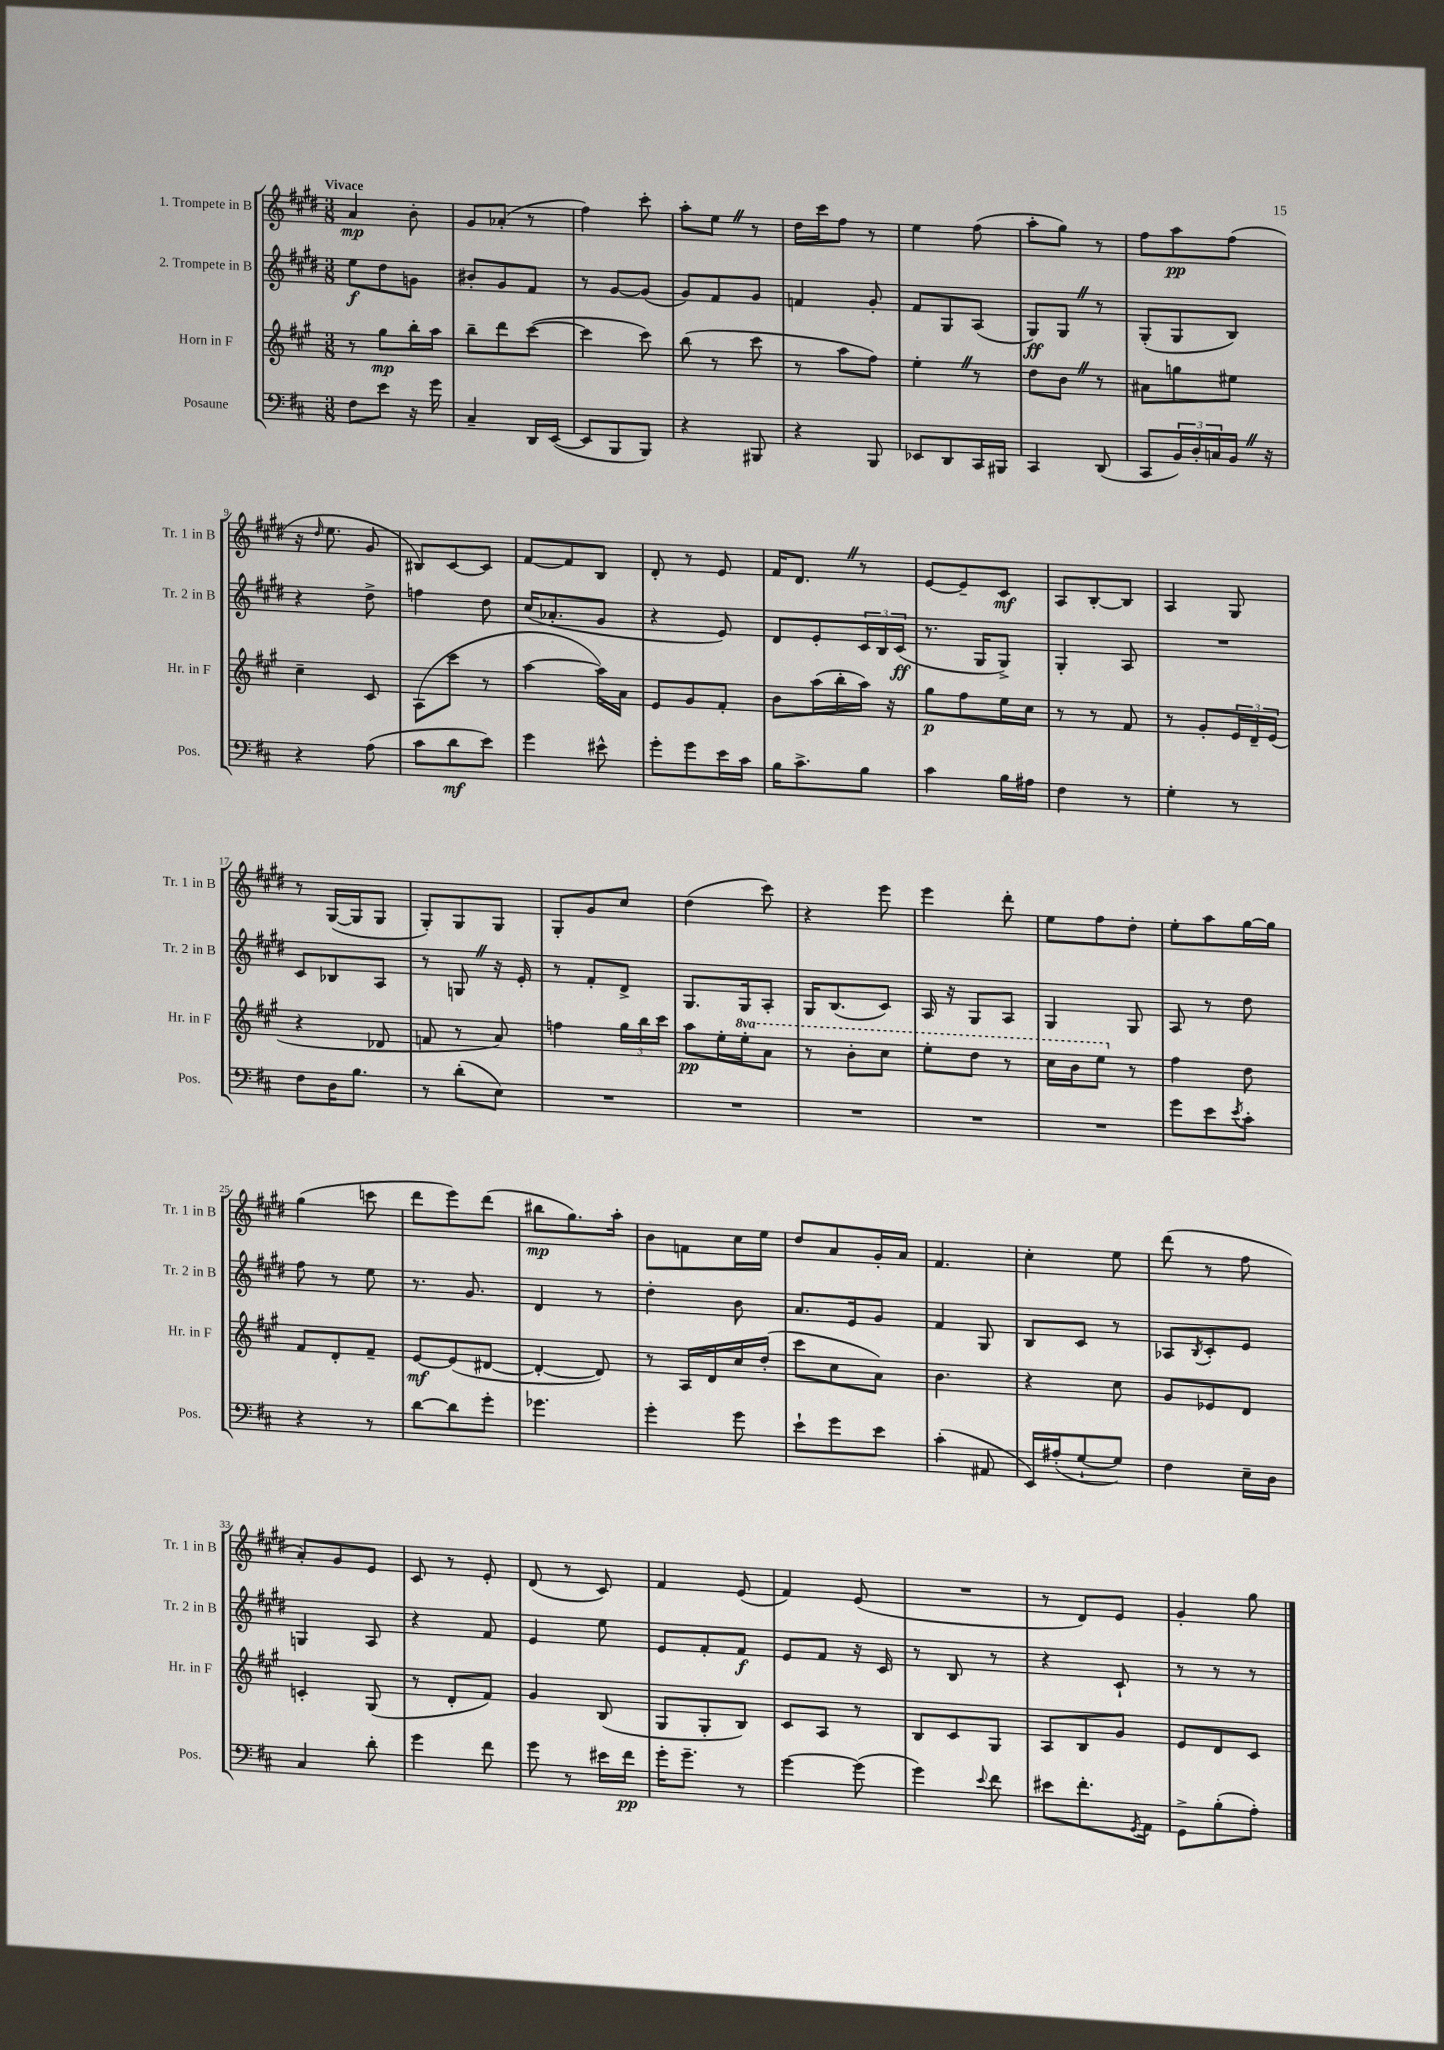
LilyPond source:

<<
\new StaffGroup <<
\new Staff = "s0" \with { instrumentName = "1. Trompete in B" shortInstrumentName = "Tr. 1 in B" } {
    \clef treble \key e \major \numericTimeSignature \time 3/8 \tempo "Vivace"
    a'4\mp b'8-. |
    gis'8 aes'8-.( r8 |
    fis''4) cis'''8-. |
    a''8-. e''8 \once \override BreathingSign.text = \markup { \musicglyph "scripts.caesura.straight" } \breathe r8 |
    dis''16 cis'''16 fis''8 r8 |
    e''4 fis''8( |
    a''8-. gis''8) r8 |
    fis''8 a''8\pp fis''8( |
    r16 \grace { dis''16 } e''8. gis'8 |
    bis8) cis'8~ cis'8 |
    fis'8~ fis'8 b8 |
    dis'8-. r8 e'8 |
    fis'16 dis'8. \once \override BreathingSign.text = \markup { \musicglyph "scripts.caesura.straight" } \breathe r8 |
    e'8~ e'8-- cis'8\mf |
    a8 b8~-. b8 |
    a4 gis8 |
    r8 gis16~( gis16 gis8 |
    gis8-.) gis8 gis8 |
    gis8-. gis'8 cis''8 |
    dis''4( cis'''8) |
    r4 e'''8 |
    e'''4 dis'''8-. |
    e''8 fis''8 dis''8-. |
    e''8-. a''8 gis''16~ gis''16 |
    gis''4( c'''8 |
    dis'''8 e'''8) dis'''8( |
    bis''8\mp gis''8.) a''16-. |
    b'8 f'8 cis''16 e''16 |
    dis''8 a'8 gis'16-. a'16 |
    fis'4. |
    cis''4-. e''8 |
    dis'''8( r8 fis''8 |
    a'8-.) gis'8 e'8 |
    cis'8 r8 e'8-. |
    dis'8( r8 cis'8) |
    fis'4 e'8( |
    fis'4) e'8( |
    R4. |
    r8 dis'8) e'8 |
    gis'4-. gis''8 \bar "|." |
}
\new Staff = "s1" \with { instrumentName = "2. Trompete in B" shortInstrumentName = "Tr. 2 in B" } {
    \clef treble \key e \major \numericTimeSignature \time 3/8
    e''8\f dis''8 g'8 |
    bis'8-. gis'8 fis'8 |
    r8 gis'8~ gis'8( |
    gis'8) fis'8 gis'8 |
    f'4 gis'8-. |
    fis'8 gis8 a8( |
    gis8\ff) gis8 \once \override BreathingSign.text = \markup { \musicglyph "scripts.caesura.straight" } \breathe r8 |
    gis8-.( gis8 b8) |
    r4 dis''8-> |
    f''4 dis''8 |
    cis''16( aes'8.-. gis'8 |
    r4 e'8) |
    dis'8 e'8-. \tuplet 3/2 { cis'16 b16 cis'16\ff( } |
    r8. gis16 gis8->) |
    gis4-. a8 |
    R4. |
    cis'8 bes8 a8 |
    r8 g8 \once \override BreathingSign.text = \markup { \musicglyph "scripts.caesura.straight" } \breathe r16 e'16-. |
    r8 fis'8-. dis'8-> |
    gis8. gis16 a8-. |
    gis16 b8.( cis'8) |
    a16 r16 gis8 a8 |
    gis4 gis8 |
    a8 r8 dis''8 |
    fis''8 r8 e''8 |
    r8. gis'8. |
    dis'4 r8 |
    dis''4-. b'8 |
    a'8. e'16 gis'8 |
    fis'4 gis8 |
    b8 cis'8 r8 |
    aes8 \acciaccatura { b8 } cis'8-. e'8 |
    g4 a8 |
    r4 fis'8 |
    e'4 e''8 |
    e'8 fis'8-. fis'8\f |
    e'8 fis'8 r16 cis'16 |
    r8 b8 r8 |
    r4 cis'8-! |
    r8 r8 r8 \bar "|." |
}
\new Staff = "s2" \with { instrumentName = "Horn in F" shortInstrumentName = "Hr. in F" } {
    \clef treble \key a \major \numericTimeSignature \time 3/8 \set Staff.ottavationMarkups = #ottavation-simple-ordinals
    r8 gis''8\mp b''16-. a''16 |
    b''8-- d'''8 cis'''8~( |
    cis'''4 cis'''8) |
    b''8( r8 cis'''8 |
    r8 a''8 fis''8) |
    e''4-. \once \override BreathingSign.text = \markup { \musicglyph "scripts.caesura.straight" } \breathe r8 |
    d''8 b'8 \once \override BreathingSign.text = \markup { \musicglyph "scripts.caesura.straight" } \breathe r8 |
    ais'8 g''8 eis''8 |
    cis''4-- cis'8 |
    a8( cis'''8 r8 |
    a''4~ a''16) a'16 |
    e'8 gis'8 fis'8-. |
    b'8 a''16( b''16-. a''16) r16 |
    gis''8\p fis''8 e''16 cis''16 |
    r8 r8 fis'8 |
    r8 gis'8-. \tuplet 3/2 { e'16 d'16-- e'16( } |
    r4 des'8 |
    f'8 r8 a'8) |
    f''4 \tuplet 3/2 { gis''16 b''16 cis'''16 } |
    a''8\pp e''16-. \ottava #1 e'''16-. a''8 |
    r8 b''8-. cis'''8 |
    e'''8-. d'''8 r8 |
    cis'''16 b''16 e'''8 \ottava #0 r8 |
    fis''4 d''8 |
    fis'8 d'8-. fis'8-- |
    e'8~\mf e'8( dis'8~ |
    dis'4~-. dis'8) |
    r8 a16 d'16 cis''16 d''16-.( |
    cis'''8 cis''8 a'8) |
    b'4. |
    r4 cis''8 |
    gis'8 ees'8 d'8 |
    c'4-. gis8( |
    r8 d'8-. fis'8) |
    gis'4 b8( |
    gis8 gis8-. b8) |
    cis'8 a8 r8 |
    b8 cis'8 gis8 |
    a8 b8 gis'8 |
    e'8 d'8 cis'8 \bar "|." |
}
\new Staff = "s3" \with { instrumentName = "Posaune" shortInstrumentName = "Pos." } {
    \clef bass \key d \major \numericTimeSignature \time 3/8
    fis8 e'8 r16 g'16 |
    cis4-- d,16 e,16~( |
    e,8 b,,8 b,,8) |
    r4 bis,,8 |
    r4 b,,8 |
    ees,8 d,8 cis,16 bis,,16 |
    cis,4 d,8( |
    cis,8 \tuplet 3/2 { b,16) d16-. c16 } b,16 \once \override BreathingSign.text = \markup { \musicglyph "scripts.caesura.straight" } \breathe r16 |
    r4 a8( |
    cis'8 d'8\mf e'8) |
    g'4 eis'8-^ |
    g'8-. g'8 e'16 cis'16 |
    b16 cis'8.-> b8 |
    cis'4 b16 ais16 |
    fis4 r8 |
    g4-. r8 |
    fis8 d16 b8. |
    r8 d'8-.( e8) |
    R4. |
    R4. |
    R4. |
    R4. |
    R4. |
    g'8 e'8 \acciaccatura { e'8 } cis'8-. |
    r4 r8 |
    d'8~ d'8 g'8-. |
    ges'4. |
    g'4-. g'8 |
    e'8-! g'8 e'8 |
    cis'4-.( ais,8 |
    e,16) ais16-.( g8~-! g8) |
    fis4 e16-- d16 |
    cis4 d'8-. |
    g'4 fis'8 |
    g'8 r8 eis'16 fis'16\pp |
    g'16-. g'8.-- r8 |
    g'4~ g'8( |
    g'4) \appoggiatura { e'8 } fis'8 |
    eis'8 fis'8.-. \acciaccatura { g,8 } a,16 |
    g,8-> b8-.( a8-.) \bar "|." |
}
>>
>>
